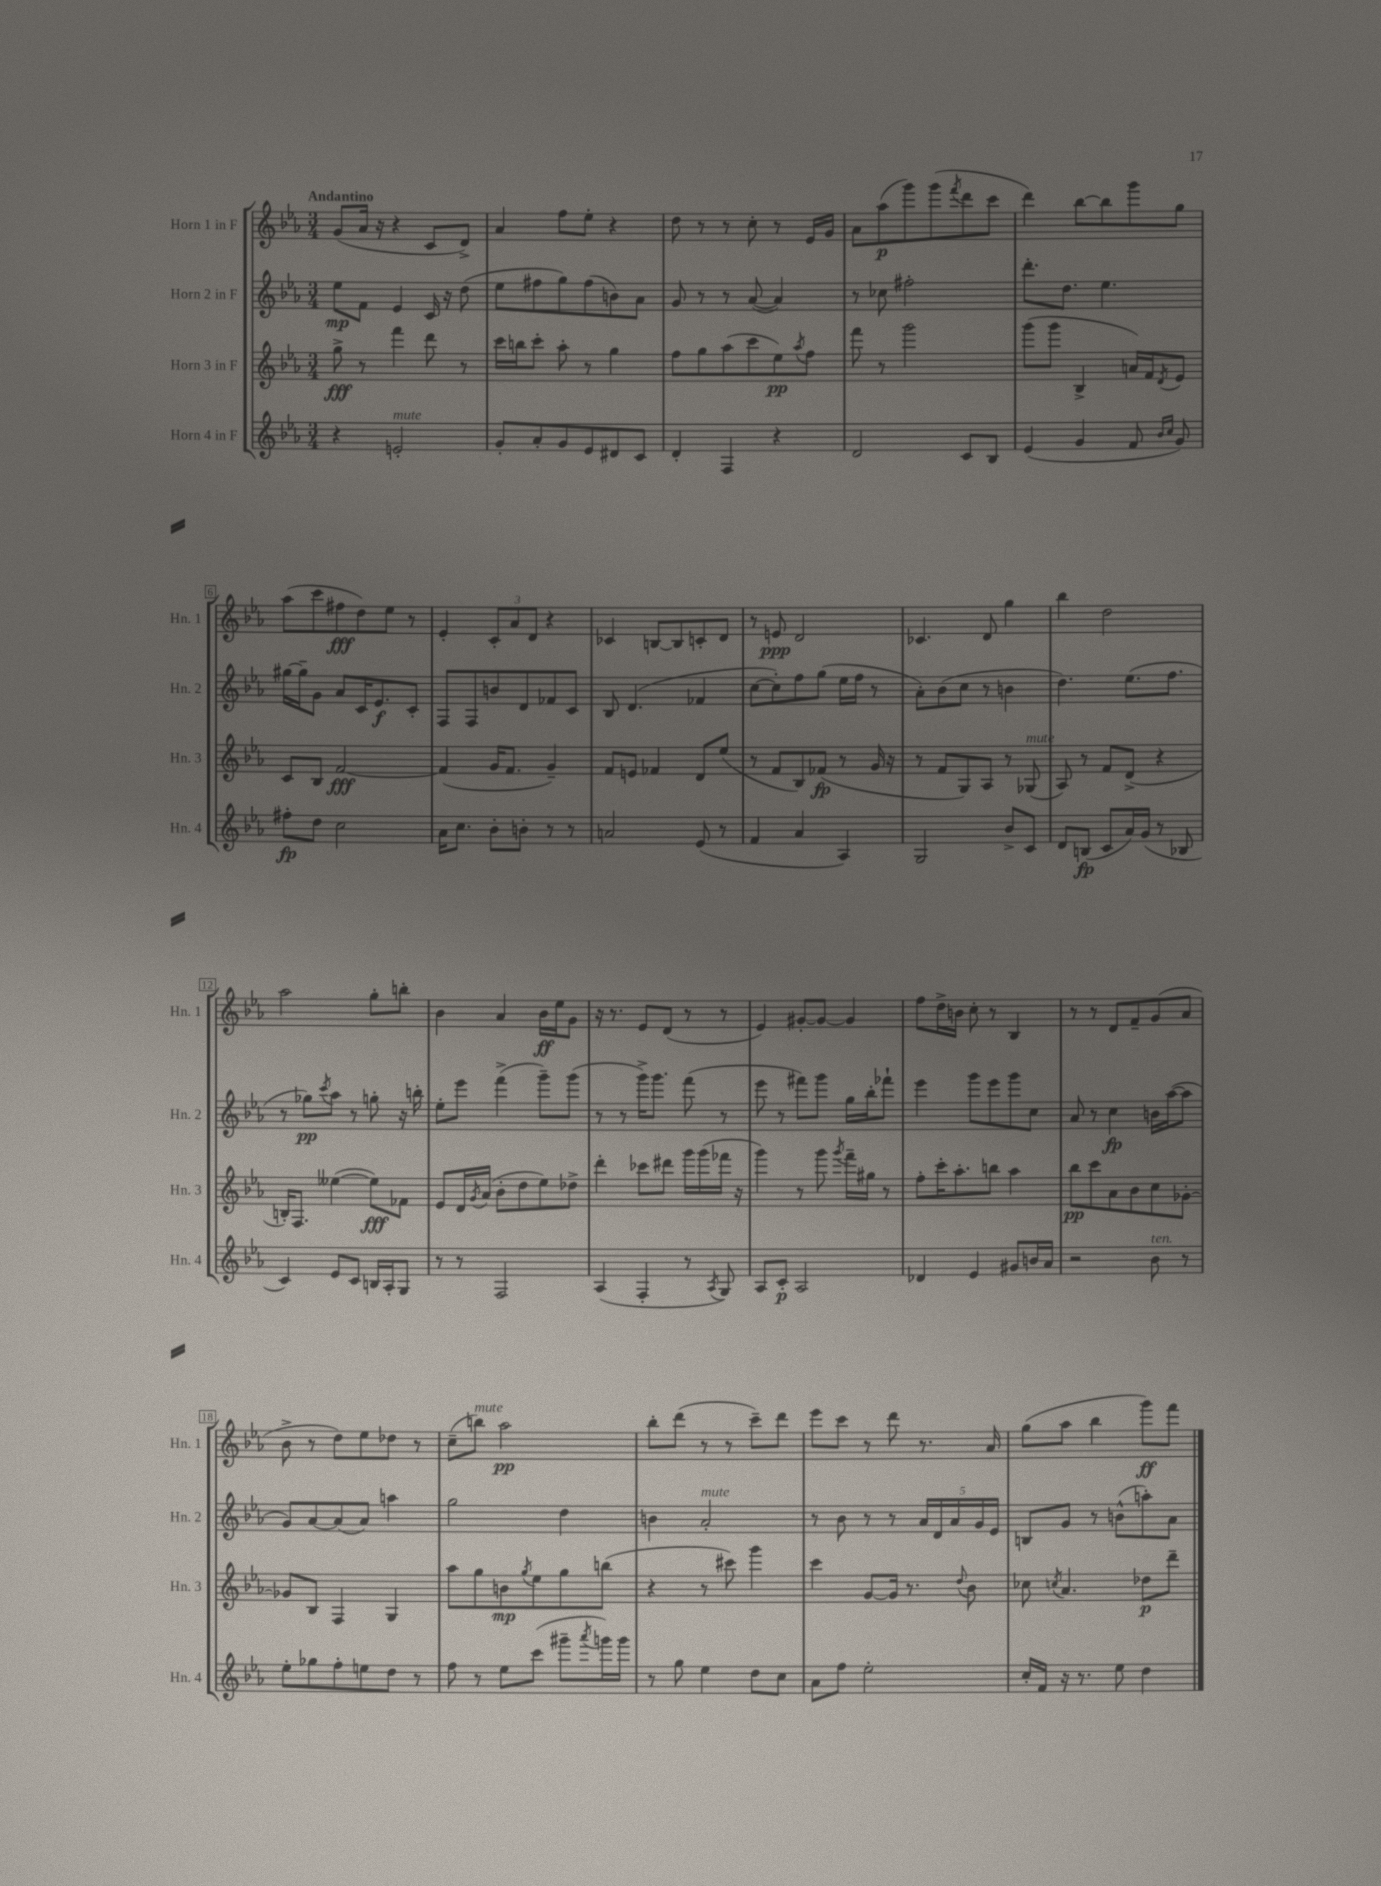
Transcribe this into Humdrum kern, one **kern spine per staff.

**kern	**kern	**kern	**kern
*staff4	*staff3	*staff2	*staff1
*clefG2	*clefG2	*clefG2	*clefG2
*k[b-e-a-]	*k[b-e-a-]	*k[b-e-a-]	*k[b-e-a-]
*M3/4	*M3/4	*M3/4	*M3/4
4r	8gg^	8ee-	(8g
.	8r	8f	16a-
.	.	.	16r
2e'	4fff	4e-	4r
.	8ddd	16c	8c
.	.	16r	.
.	8r	(8dd	8d^)
=	=	=	=
8g'	16ccc	8ee-	4a-
.	16bb	.	.
8a-'	8ccc'	8ff#	.
8g	8aa-'	8gg)	8ff
8e-	8r	(8ff#	8ee-'
8d#	4gg	8b)	4r
8c	.	8a-	.
=	=	=	=
4d'	8ff	8g	8dd
.	8gg	8r	8r
4F	(8aa-	8r	8r
.	8ccc	([8a-	8cc'
4r	8ee-)	4a-])	8r
.	8qaa-	.	.
.	8ff	.	16e-
.	.	.	16g
=	=	=	=
2d	8fff	8r	8a-
.	8r	8cc-	(8aa-
.	2ggg	2ff#'	8ggg)
.	.	.	(8ggg
.	.	.	8qfff
8c	.	.	8ddd
8B-	.	.	8ccc
=	=	=	=
(4e-	(8ggg	8.ddd'	4ddd)
.	8ggg	.	.
.	.	8.dd	.
4g	4B-^	.	[8bb-
.	.	4.ee-	8bb-]
8f	16a)	.	8ggg
.	16f	.	.
16qqb-	.	.	.
16qqcc	8qd	.	.
8g)	8e-	.	8gg
=	=	=	=
8ff#'	8c	[16gg#	(8aa-
.	.	16gg#~]	.
8dd	8B-	8g	8ccc
2cc	[2f	8a-	8ff#
.	.	16c	8dd)
.	.	8.e-	.
.	.	.	8ee-
.	.	8c'	8r
=	=	=	=
16a-	(4f]	8F	4e-'
8.cc	.	.	.
.	.	8F	.
8b-'	16g	8b	12c'
.	8.f	.	.
.	.	.	12a-
8b'	.	8d	.
.	.	.	12d
8r	4g~)	8f-	4r
8r	.	8c	.
=	=	=	=
2a	8f	8B-	4c-
.	8e	(4.d	.
.	4f-	.	[8B
.	.	.	8B]
(8e-	8d	4f-	8c'
8r	(8ee-	.	8d
=	=	=	=
4f	8r	[8cc	8r
.	8f	8cc'])	8e
4a-	8B-)	8ff	2d
.	(8f-	(8gg	.
4A-)	8r	16ee-	.
.	.	16ff	.
.	16g	8r	.
.	16r	.	.
=	=	=	=
2G	8r	8a-')	4.c-
.	8f	(8b-	.
.	8G)	8cc	.
.	8A-	8r	8d
8b-^	8r	4b	4gg
8c	(8G-	.	.
=	=	=	=
8d	8A-)	4.dd)	4bb-
(8B	8r	.	.
8c	8f	.	2dd
16a-)	(8d^	(8.ee-	.
(16g	.	.	.
8r	4r	.	.
.	.	8.ff	.
8B-	.	.	.
=	=	=	=
4c)	16B')	8r	2aa-
.	8.F	.	.
.	.	8gg-)	.
.	.	8qccc	.
8e-	([4ee--	8aa-	.
8c	.	8r	.
16B	8ee--])	8gg'	8gg'
16A-'	.	.	.
8G	8f-	16r	8bb'
.	.	16bb'	.
=	=	=	=
8r	8e-	8ee-'	4b-
8r	16d	8eee-	.
.	8qg	.	.
.	(16a-	.	.
2F	8b-'	(4fff^	4a-
.	8dd	.	.
.	8ee-)	8ggg~)	16b-
.	.	.	16ee-
.	8dd-^	(8ggg	8g
=	=	=	=
(4A-	4ddd'	8r	16r
.	.	.	8.r
.	.	8r	.
4F'	8ccc-	16ggg^)	8e-
.	.	8.ggg	.
.	8ddd#	.	(8d
8r	16ggg	(8fff	8r
.	(16ggg	.	.
8qA-	.	.	.
8G)	16fff-	8r	8r
.	16r	.	.
=	=	=	=
8A-	4ggg)	8eee-	4e-)
8c'	.	8r	.
2A-	8r	8fff#)	[8g#'
.	8ggg	8ggg	8g#_
.	8qggg	.	.
.	16fff~	16gg	4g#]
.	16gg#	16bb-'	.
.	8r	8fff-`	.
=	=	=	=
4d-	8ff'	4eee-	8ff
.	16ccc'	.	16dd^
.	8.aa-'	.	16b
4e-	.	8ggg	8cc'
.	8bb	8eee-	8r
8g#	4aa-	8ggg	4B-
16b	.	8cc	.
16a-	.	.	.
=	=	=	=
2r	8bb-	8a-	8r
.	8ccc	8r	8r
.	8a-	4cc	8d
.	8b-	.	8f~
8b-	8cc	16b	(8g
.	.	([16aa-	.
8r	[8g-'	8aa-]	8a-
=	=	=	=
8ee-'	8g-]	8g)	8b-^
8gg-	8B-	[8a-	8r
8ff'	4F	(8a-]	8dd)
8ee	.	8a-)	8ee-
8dd	4G	4aa	8dd-
8r	.	.	8r
=	=	=	=
8ff	8aa-	2gg	(8cc~
8r	8gg	.	8bb)
8ee-	8b	.	2aa-
.	8qgg	.	.
(8ccc	8ee-	.	.
8ggg#~	8gg	4dd	.
8qaaa-	.	.	.
16ggg)	(8bb	.	.
16ggg	.	.	.
=	=	=	=
8r	4r	4b	8bb-'
8gg	.	.	(8ddd
4ee-	8r	2a-'	8r
.	8ccc#)	.	8r
8dd	4ggg	.	8ccc~)
8cc	.	.	8ddd
=	=	=	=
8a-	4ccc	8r	8eee-
8ff	.	8b-	8ccc
2ee-'	[8g	8r	8r
.	16g]	8r	8ddd
.	8.r	.	.
.	.	20a-	8.r
.	.	20d	.
.	.	20a-	.
.	8qqdd	.	.
.	8b-	.	.
.	.	20g	.
.	.	.	16a-
.	.	20e-	.
=	=	=	=
16cc'	8cc-	8B	(8gg
16f	.	.	.
.	8qcc	.	.
16r	4.a-	8g	8aa-
8.r	.	.	.
.	.	8r	4bb-
8ee-	.	(8b^^	.
4dd	8dd-	8aa')	8ggg)
.	8ddd~	8a-	8fff
==	==	==	==
*-	*-	*-	*-
